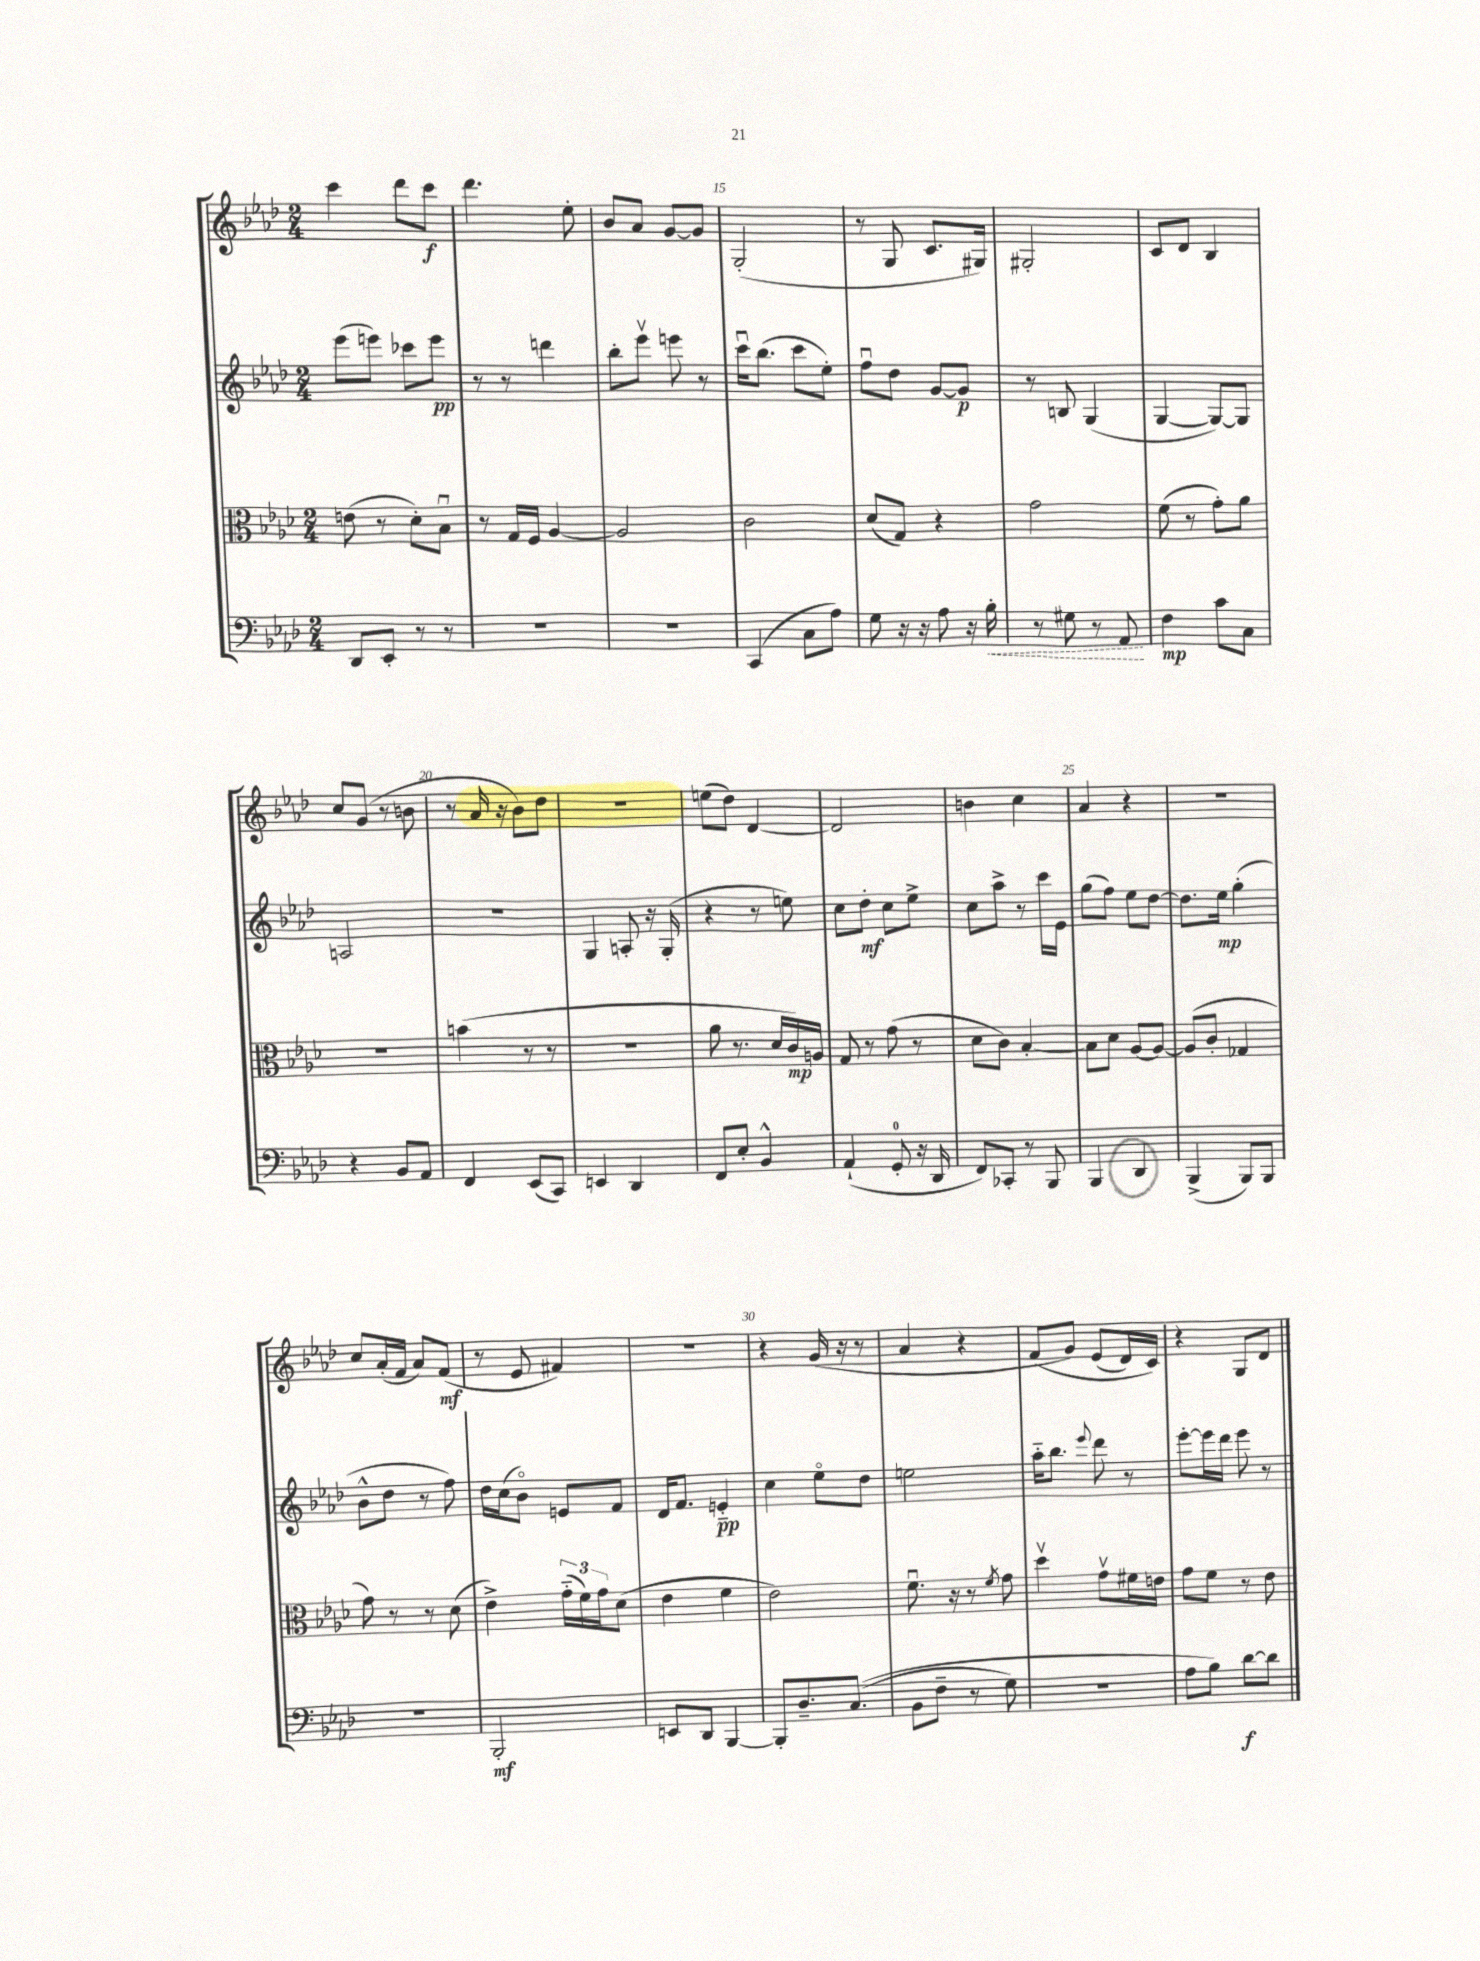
<<
\new StaffGroup <<
\new Staff = "s0" {
    \clef treble \key aes \major \numericTimeSignature \time 2/4
    c'''4 des'''8 c'''8\f |
    des'''4. ees''8-. |
    bes'8 aes'8 g'8~ g'8 |
    g2-.( |
    r8 g8 c'8. gis16) |
    gis2-. |
    c'8 des'8 bes4 |
    c''8 g'8( r8 b'8 |
    r8 aes'16 r16 bes'8) des''8 |
    r2 |
    e''8( des''8) des'4~ |
    des'2 |
    b'4 c''4 |
    aes'4 r4 |
    r2 |
    c''8 aes'16-.( f'16 aes'8) f'8\mf( |
    r8 ees'8 fis'4) |
    R2 |
    r4 g'16( r16 r8 |
    aes'4 r4 |
    f'8\( g'8) ees'8( des'16) c'16\) |
    r4 g8 des'8 \bar "|." |
}
\new Staff = "s1" {
    \clef treble \key aes \major \numericTimeSignature \time 2/4
    ees'''8( e'''8) ces'''8 e'''8\pp |
    r8 r8 d'''4 |
    bes''8-. ees'''8\upbow e'''8 r8 |
    c'''16\downbow bes''8.( c'''8 ees''8-.) |
    f''8\downbow des''8 g'8~ g'8\p |
    r8 b8 g4( |
    g4~ g8~) g8 |
    a2 |
    R2 |
    g4 a8-. r16 g16-.( |
    r4 r8 e''8) |
    c''8 des''8-.\mf c''8 ees''8-> |
    c''8 aes''8-> r8 c'''16 ees'16 |
    g''8( f''8) ees''8 des''8~ |
    des''8. ees''16\mp g''4-.( |
    bes'8-^ des''8 r8 f''8) |
    des''16 c''16( bes'8\flageolet) e'8 f'8 |
    des'16 f'8. e'4-_\pp |
    c''4 ees''8\flageolet des''8 |
    e''2 |
    aes''16-_ bes''8. \appoggiatura { ees'''8 } des'''8 r8 |
    ees'''8~-. ees'''16 des'''16 ees'''8 r8 \bar "|." |
}
\new Staff = "s2" {
    \clef alto \key aes \major \numericTimeSignature \time 2/4
    e'8( r8 des'8-.) bes8\downbow |
    r8 g16 f16 aes4~ |
    aes2 |
    c'2 |
    des'8( g8) r4 |
    g'2 |
    f'8( r8 g'8-.) aes'8 |
    R2 |
    b'4( r8 r8 |
    R2 |
    aes'8 r8. des'16 c'16\mp) a16 |
    g8 r8 g'8( r8 |
    des'8 c'8) bes4~-. |
    bes8 des'8 aes8~ aes8~ |
    aes8( c'8-. ges4 |
    g'8) r8 r8 des'8( |
    ees'4->) \tuplet 3/2 { g'16-_( f'16) g'16 } des'8( |
    ees'4 f'4 |
    ees'2) |
    f'8.\downbow r16 r8 \acciaccatura { f'8 } g'8 |
    des''4\upbow g'8\upbow fis'16 e'16 |
    g'8 f'8 r8 ees'8 \bar "|." |
}
\new Staff = "s3" {
    \clef bass \key aes \major \numericTimeSignature \time 2/4
    des,8 ees,8-. r8 r8 |
    R2 |
    R2 |
    c,4( c8 aes8) |
    g8 r16 r16 aes8 r16 \once \override Hairpin.style = #'dashed-line bes16-.\< |
    r8 gis8 r8 aes,8\! |
    f4\mp c'8 c8 |
    r4 bes,8 aes,8 |
    f,4 ees,8( c,8) |
    e,4 des,4 |
    f,8 ees8-. bes,4-^ |
    aes,4-!( g,8-0-. r16 des,16 |
    f,8) ces,8-. r8 bes,,8 |
    bes,,4 des,4 |
    bes,,4->( bes,,8) bes,,8 |
    r2 |
    bes,,2-.\mf |
    e,8 des,8 bes,,4~ |
    bes,,8-. des8.-- c8.(\( |
    bes,8 f8-- r8 g8) |
    r2 |
    aes8 bes8\) des'8~\f des'8 \bar "|." |
}
>>
>>
\layout { \context { \Score currentBarNumber = #12 \override BarNumber.break-visibility = ##(#f #t #t) barNumberVisibility = #(every-nth-bar-number-visible 5) } }
